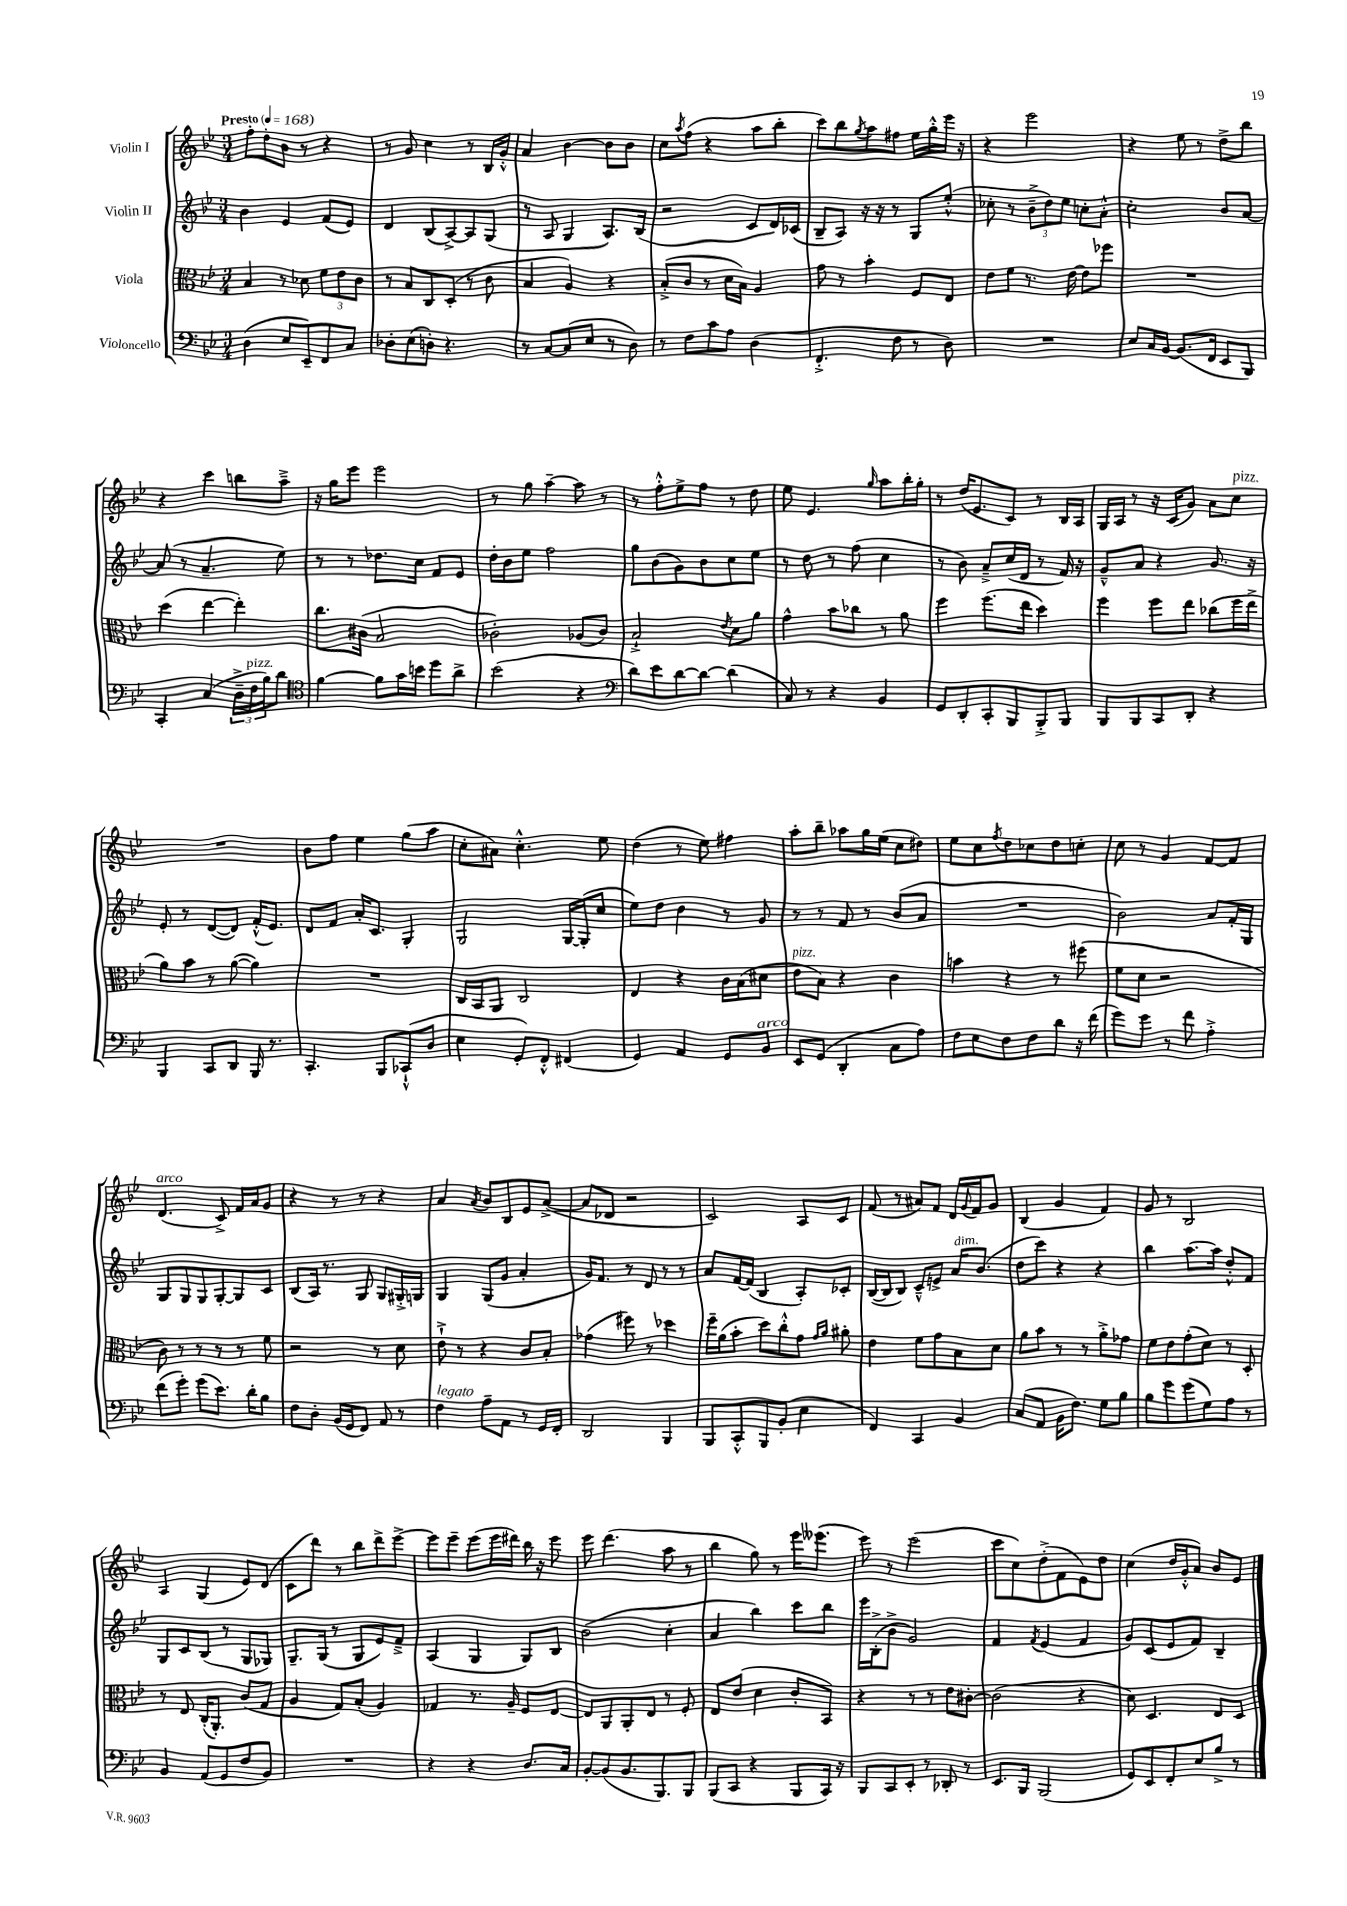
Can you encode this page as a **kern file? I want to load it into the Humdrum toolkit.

**kern	**kern	**kern	**kern
*part4	*part3	*part2	*part1
*staff4	*staff3	*staff2	*staff1
*I"Violoncello	*I"Viola	*I"Violin II	*I"Violin I
*clefF4	*clefC3	*clefG2	*clefG2
*k[b-e-]	*k[b-e-]	*k[b-e-]	*k[b-e-]
*M3/4	*M3/4	*M3/4	*M3/4
*MM168	*MM168	*MM168	*MM168
=1	=1	=1	=1
!	!	!	!LO:TX:a:B:t=Presto
(4D\	4B-/	4b-\	8ff'\L
.	.	.	8dd'\
8E-/L	8r	4e-/	8b-\J
8EE-~/)	8d-X\	.	8r
8FF/	12f\L	(8f/L	4r
.	12e-\	.	.
8C/J	.	8e-/J)	.
.	12c\J	.	.
=2	=2	=2	=2
8D-X'\L	8r	4d/	8r
(8E-\	8B-/L	.	8g/
8Dn'\J)	8C/	(8B-/L	4cc\
4.r	(8D'/J	[8A^/)	.
.	8r	8A/]	8r
.	8c\	(8G/J	16B-/LL
.	.	.	16g'^^/JJ
=3	=3	=3	=3
8r	4B-/	8r	4a/
[8C/L	.	8A/	.
(8C/]	4A/)	4G/	[4b-\
8E-/J	.	.	.
8r	4r	8.A/L)	8b-\L]
8D\)	.	.	8b-\J
.	.	(16B-/Jk	.
=4	=4	=4	=4
8r	(8B-'^/L	2r	8cc\L
.	.	.	8qaa/
8F\L	8c/J	.	(8ff\J
8c\	8r	.	4r
8A\J	16d\LL	.	.
.	16B-\JJ)	.	.
(4D\	4A/	8c/L	8aa\L
.	.	16d/L)	8bb-'\J
.	.	(16c-X/JJ	.
=5	=5	=5	=5
4.FF'^/	8g\	8B-~/L	8ccc\L)
.	8r	8A/J)	8bb-\
.	.	.	8qgg/
.	4b-'\	16r	8aa\
.	.	16r	.
8F\	.	8r	8ff#X\J
8r	8F/L	8G/L	16ee-\LL
.	.	.	16gg'^^\
8D\)	8E-/J	(8ee-'^^/J	16eee-\JJ
.	.	.	16r
=6	=6	=6	=6
2.r	8e-\L	8cc-X'\	4r
.	8f\J	8r	.
.	8.r	12b-~^\L	2eee-\
.	.	12dd\)	.
.	.	12ee-\J	.
.	[16e-\	.	.
.	8e-\L]	8ccn'\L	.
.	8ff-X\J	8a'^^\J	.
=7	=7	=7	=7
8E-/L	2.r	2cc'\	4r
16C/L	.	.	.
[16BB-/JJ	.	.	.
(8.BB-/L]	.	.	8ee-\
.	.	.	8r
16FF/Jk	.	.	.
8EE-/L	.	8b-/L	8dd^\L
8BBB-/J)	.	[8a/J	8bb-\J
!!LO:LB:g=z
=8	=8	=8	=8
4CC'/	(4dd\	(8a/]	4r
.	.	8r	.
(4C/	[4ee-\	4.a~/	4ccc\
24D~^\LL	4ee-'\])	.	8bbn\L
!LO:TX:a:i:t=pizz.	!	!	!
24F\	.	.	.
24B-\J)	.	.	.
8d\J	.	8ee-\)	8aa~^\J
=9	=9	=9	=9
*clefC4	*	*	*
[4f\	8.cc\L	8r	16r
.	.	.	16gg\KL
.	.	8r	8eee-\J
.	(16c#X\Jk	.	.
8f\L]	2B-/	8.dd-X\L	2eee-\
16g\L	.	.	.
16bn\JJ	.	16cc\Jk	.
8dd\L	.	8f/L	.
8a^\J	.	8e-/J	.
=10	=10	=10	=10
(2b-\	2c-X'\)	16dd'\LL	8r
.	.	16b-\J	.
.	.	8ee-\J	8gg\
.	.	2ff\	[4aa~\
4r	(8A-X/L	.	8aa\]
.	8c-/J)	.	8r
=11	=11	=11	=11
*clefF4	*	*	*
8d\L)	2B-`^/	8gg\L	8r
8e-\	.	(8b-\	8ff'^^\L
[8d\	.	8g\)	8ee-^\
8d\J_	.	8b-\	8ff\J
.	8qe-/	.	.
(4d\]	8d\L	8cc\	8r
.	8a\J	8ee-\J	8dd\
=12	=12	=12	=12
8C/)	4g^^\	8r	8ee-\
8r	.	8dd\	4.e-/
4r	8b-\L	8r	.
.	8cc-X\J	(8ff\	.
.	.	.	16qqgg/
4BB-/	8r	4cc\	8aa\L
.	8a\	.	16bb-'\L
.	.	.	16gg'\JJ
=13	=13	=13	=13
8GG/L	4ff\	8r	8r
8DD'/	.	8b-\)	(16dd/KL
.	.	.	8.e-/
8CC'/	(8.ff\L	8a~^/L	.
8BBB-/	.	(16cc/L	8c/J)
.	16ee-\Jk	16d/JJ	.
8BBB-'^/	4dd\)	8r	8r
8BBB-/J	.	16f/)	16B-/LL
.	.	16r	16A/JJ
=14	=14	=14	=14
8BBB-/L	4ff\	8g~^^/L	16G/LL
.	.	.	16A/JJ
8BBB-/	.	8a/J	8r
8CC/	8ff\L	4r	16r
.	.	.	(16c/KL
8DD'/J	8ee-\J	.	8g/J)
4r	(8cc-X\L	8.g/	8a\L
!	!	!	!LO:TX:a:i:t=pizz.
.	16ff\L	.	8cc\J
.	16ee-^\JJ	16r	.
!!LO:LB:g=z
=15	=15	=15	=15
4BBB-/	8a\L)	8e-'/	2.r
.	8b-\J	8r	.
8CC/L	8r	([8d/L	.
8DD/J	([8a\	8d/J])	.
16BBB-/	4a\])	(16f'^^/KL	.
8.r	.	8.e-/J)	.
=16	=16	=16	=16
4.CC'/	2.r	8d/L	8b-\L
.	.	8f/J	8ff\J
.	.	16a'/KL	4ee-\
.	.	8.c/J	.
8BBB-/L	.	.	.
(8CC-X`^^/	.	4G'/	(8gg\L
8D/J	.	.	8aa\J
=17	=17	=17	=17
4E-\	16C/LL	2G/	8cc'\L
.	16BB-/J	.	.
.	8AA/J	.	8a#X\J)
8GG'/L)	2C/	.	4.cc'^^\
8FF'^^/J	.	.	.
(4FF#X/	.	[16G/LL	.
.	.	(16G'/J]	.
.	.	8cc/J	8ee-\
=18	=18	=18	=18
4GG/)	4E-/	8ee-\L)	(4dd\
.	.	8dd\J	.
4AA/	4r	4b-\	8r
.	.	.	8ee-\)
8GG/L	16c\LL	8r	4ff#X\
.	(16B-\J	.	.
!LO:TX:a:i:t=arco	!	!	!
8BB-/J	8d#X\J	8g/	.
=19	=19	=19	=19
!	!LO:TX:a:i:t=pizz.	!	!
8EE-/L	8e-\L	8r	8aa'\L
(8GG/J	8B-\J)	8r	8bb-~\J
4DD'/	4r	8f/	8aa-X\L
.	.	8r	16gg\L
.	.	.	(16ee-\JJ
8C\L	4c\	(8b-/L	8cc\L
8A\J)	.	8a/J	8dd#X\J)
=20	=20	=20	=20
8F\L	4bn\	2.r	8ee-\L
8E-\	.	.	8cc\
.	.	.	8qff/
8F\	4r	.	8dd\
8F\	.	.	8cc-X\
8d\J	8r	.	8dd\
16r	(8ff#X\	.	8ccn'\J
(16f\	.	.	.
=21	=21	=21	=21
8g\L)	8f\L	2b-\)	8cc\
8g\J	8d\J	.	8r
8r	2r	.	4g/
8f\	.	.	.
4A'^\	.	8a/L	[8f/L
.	.	16f'/L	8f/J]
.	.	16G/JJ	.
!!LO:LB:g=z
=22	=22	=22	=22
!	!	!	!LO:TX:a:i:t=arco
(8f\L	8c\)	8G/L	(4.d/
8g'\J)	8r	8G/	.
(8g\L	8r	8G/	.
8.e-\J)	8r	[8G'/	8c^/)
.	8r	8G/]	16f/LL
16d'\KL	.	.	16a/J
8B-\J	8f\	8c/J	8g/J
=23	=23	=23	=23
8F\L	2r	(8B-/L	4r
8D'\J	.	16A/Jk)	.
.	.	8.r	.
(16BB-/LL	.	.	8r
16GG/J	.	.	.
8FF/J)	.	8G/	8r
8AA/	8r	8G/L	4r
8r	8d\	16G#X'^/L	.
.	.	16Gn/JJ	.
=24	=24	=24	=24
!LO:TX:a:i:t=legato	!	!	!
4F\	8e-`^\	4G/	4a/
.	8r	.	.
.	.	.	8qa/
8A~\L	4r	(8G/L	8b-/L
8AA\J	.	8g/J	8B-/
8r	8c/L	4a'/	8e-/
16GG/LL	8B-'/J	.	([8a^/J
16FF'/JJ	.	.	.
=25	=25	=25	=25
2DD/	(4g-X\	16g/KL)	8a/L]
.	.	8.f/J	.
.	.	.	8d-X/J
.	8ff#X\)	8r	2r
.	8r	8d/	.
4BBB-/	4dd-X\	8r	.
.	.	8r	.
=26	=26	=26	=26
8BBB-/L	16ff~\LL	8a/L	2c/)
.	(16a\J	.	.
8CC'^^/	8b-'\J	[16f/L	.
.	.	(16f/JJ]	.
8BBB-/	8dd\L)	4B-/	.
(8BB-'/J	8cc'^^\	.	.
4E-\	8g\J	8A'/L)	8A/L
.	16qqg/LL	.	.
.	16qqa/JJ	.	.
.	8a#X'\	8c-X'/J	8c/J
=27	=27	=27	=27
4FF/)	4e-\	([16B-/LL	(8f/
.	.	16B-/J]	.
.	.	8B-/J)	8r
4CC/	8f\L	8c~^^/L	8a#X/L)
.	8g\	8en^/J	8f/J
!	!	!LO:TX:a:i:t=dim.	!
4BB-/	8B-\	16a/KL	16d/LL
.	.	.	8qqg/
.	.	(8.b-/J	16f/J
.	8d\J	.	8g/J
=28	=28	=28	=28
(8C/L	8a\L	8dd\L	(4B-/
8AA/J	8b-\J	8ccc\J)	.
16BB-\KL	8r	4r	4g/
8.F\J)	.	.	.
.	8r	.	.
8G\L	8a'^\L	4r	4f/)
8B-\J	8g-X\J	.	.
=29	=29	=29	=29
8B-\L	8f\L	4bb-\	8g/
8g\	8e-\	.	8r
(8g\	(8g'\	[8.aa\L	2B-/
8G\)	8d\J)	.	.
.	.	16aa\Jk]	.
8A\J	8r	8dd'^^/L	.
8r	8D'/	8f/J	.
!!LO:LB:g=z
=30	=30	=30	=30
4BB-/	8r	8G/L	4A/
.	8E-/	8c/	.
(8AA/L	(16C'/KL	(8B-/J	(4G/
.	8.AA'/J)	.	.
8GG/	.	8r	.
8F/	(8c/L	8G/L	8e-/L)
8BB-/J)	8G/J	8G-X/J)	(8d/J
=31	=31	=31	=31
2.r	4A/	8.G~/L	8c\L
.	.	.	8ddd\J)
.	.	(16G/Jk	.
.	8G/L)	8r	8r
.	(8B-'/J	8G/L	8bb-\L
.	4A/)	8e-/)	8ddd^\
.	.	8f~^/J	[8eee-^\J
=32	=32	=32	=32
4r	4G-X/	(4A/	8eee-\L]
.	.	.	8eee-~\J
4r	8.r	4G/	(8eee-\L
.	.	.	16eee-\L
.	16A~/	.	16ddd#X\JJ)
8.D/L	8F/L	8G/L)	16bb-\
.	.	.	16r
.	[8E-/J	8B-/J	8eee-\
16C/Jk	.	.	.
=33	=33	=33	=33
[8BB-'/L	8E-/L]	(2b-\	8eee-\
(8BB-/]	8AA/	.	(4.ddd\
8.BB-/	8AA'/	.	.
.	8E-/J	.	.
8.BBB-/)	.	.	.
.	8r	4cc'\	8aa\
8BBB-/J	8F'/	.	8r
=34	=34	=34	=34
(8BBB-/L	8E-/L	4a/	4bb-\
8CC/J	(8e-/J	.	.
4r	4d\	4bb-\)	8gg\)
.	.	.	8r
8BBB-/L	8c'/L	8ccc\L	16eee-\KL
.	.	.	(8.eee--X\J
16CC/Jk)	8BB-/J)	8bb-\J	.
16r	.	.	.
=35	=35	=35	=35
8BBB-/L	4r	16eee-\LL	8eee-\)
.	.	(16B-'^\J	.
8CC/	.	8b-^\J	8r
8EE-'/J	8r	2g/)	(2eee-\
8r	8r	.	.
8DD-X'/	8e-\L	.	.
8r	[8c#X'\J	.	.
=36	=36	=36	=36
8.EE-/L	(2c#\]	4f/	8ccc\L
.	.	.	8cc\)
16BBB-/Jk	.	.	.
.	.	8qf/	.
(2BBB-/	.	(4e-/	(8dd'^\
.	.	.	8f\
.	4r	4f/	8e-\)
.	.	.	8dd\J
=37	=37	=37	=37
8GG/L)	8d\)	8g/L)	(4cc\
8EE-/	4.D/	(8c/	.
8FF'/	.	8e-/	16dd/LL
.	.	.	16g'^^/J
8E-/	.	8f/J)	8a/J)
8B-^/J	8E-/L	4B-~/	8b-/L
8r	8D/J	.	8e-/J
==	==	==	==
*-	*-	*-	*-
